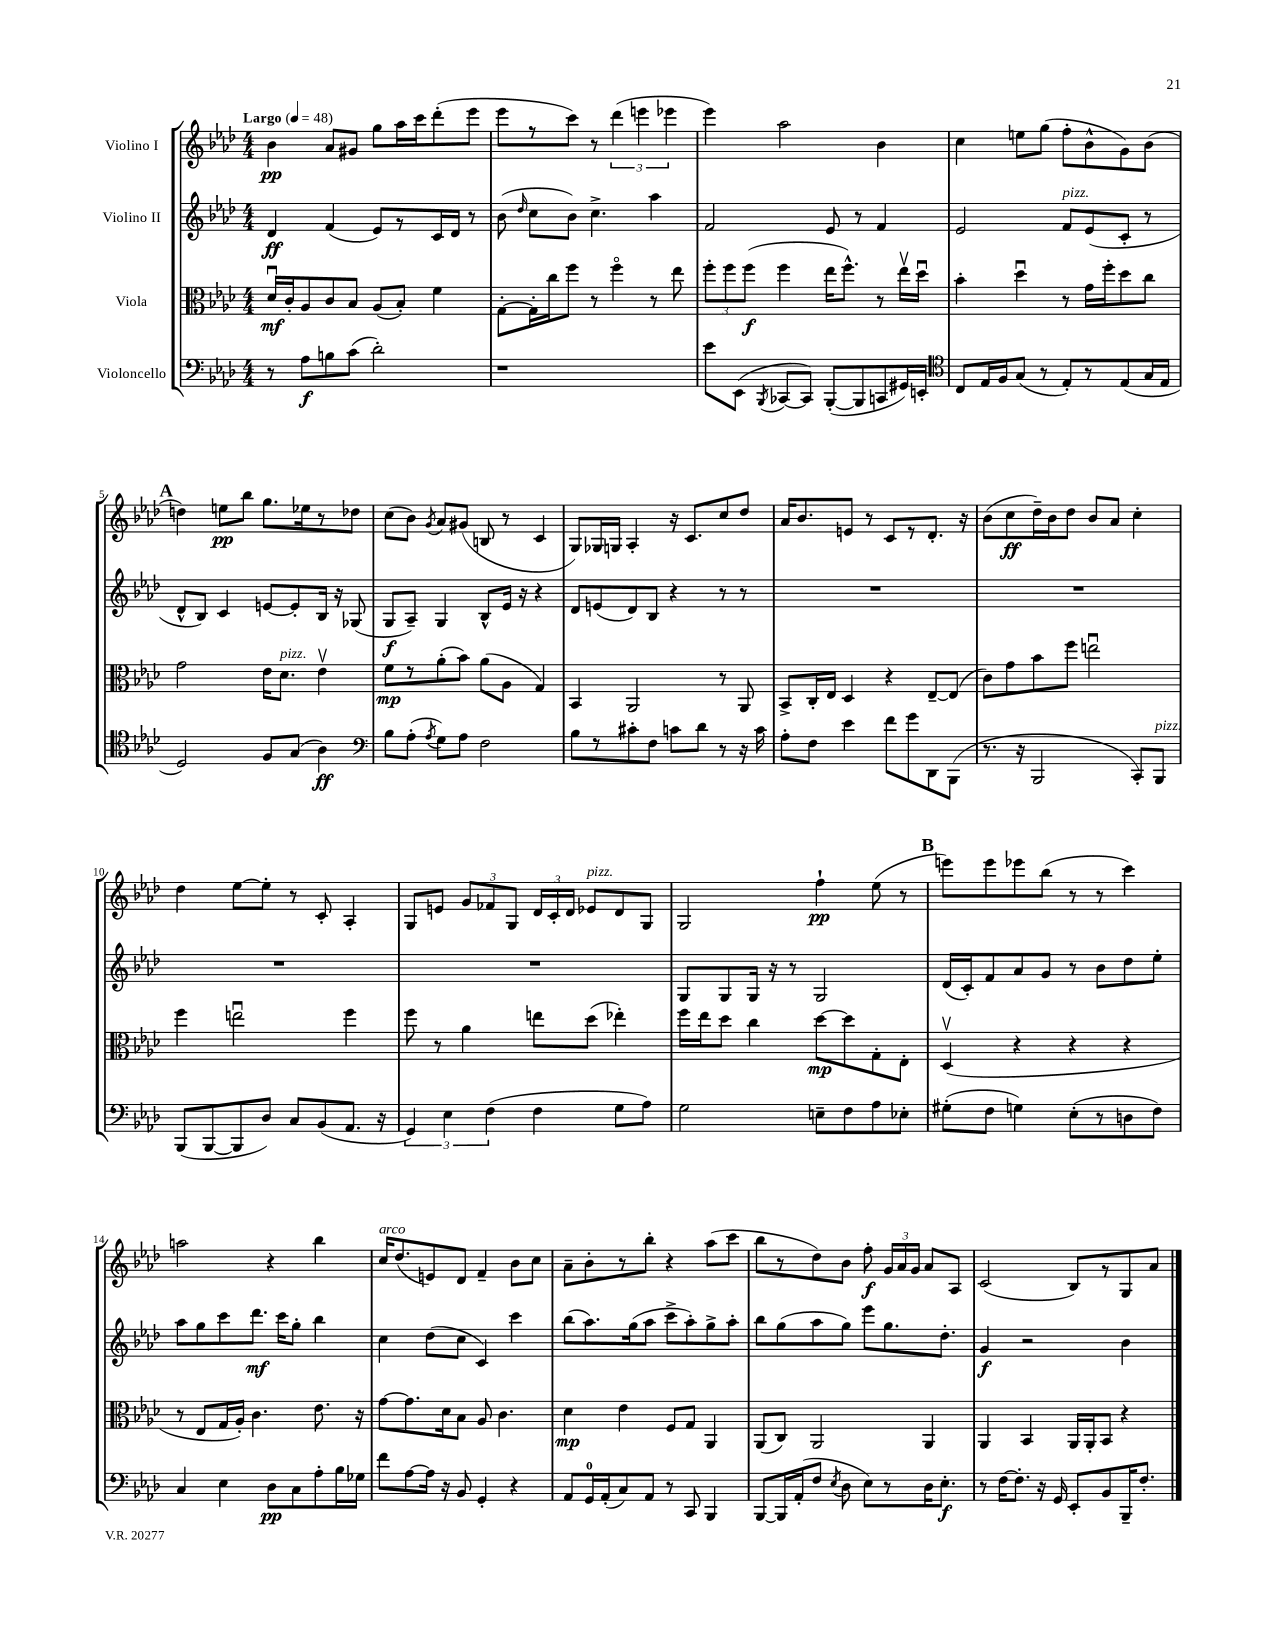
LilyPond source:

<<
\new StaffGroup <<
\new Staff = "s0" \with { instrumentName = "Violino I" } {
    \clef treble \key aes \major \numericTimeSignature \time 4/4 \tempo "Largo" 4 = 48
    \autoBeamOff bes'4\pp aes'8[ gis'8] g''8[ aes''16 c'''16 des'''8-.( ees'''8] |
    ees'''8[ r8 c'''8]) r8 \tuplet 3/2 { des'''4( e'''4 ees'''4 } |
    ees'''4) aes''2 bes'4 |
    c''4 e''8[ g''8]( f''8[-. bes'8-^ g'8) bes'8]( |
    \mark \markup { \bold "A" } d''4) e''8[\pp bes''8] g''8.[ ees''16 r8 des''8] |
    c''8[( bes'8]) \acciaccatura { g'8 } aes'8[ gis'8]( b8 r8 c'4 |
    g8[) ges16 g16] aes4-. r16 c'8.[ c''8 des''8] |
    aes'16[ bes'8. e'8] r8 c'8[ r8 des'8.]-. r16 |
    bes'8[( c''8\ff des''16--) bes'16 des''8] bes'8[ aes'8] c''4-. |
    des''4 ees''8[~ ees''8]-. r8 c'8-. aes4-. |
    g8[ e'8] \tuplet 3/2 { g'8[ fes'8 g8] } \tuplet 3/2 { des'16[ c'16-. des'16] } ees'8[^\markup { \italic "pizz." } des'8 g8] |
    g2 f''4-!\pp ees''8( r8 |
    \mark \markup { \bold "B" } e'''8[) e'''8 ees'''8 bes''8]( r8 r8 c'''4) |
    a''2 r4 bes''4 |
    c''16[^\markup { \italic "arco" } des''8.( e'8) des'8] f'4-- bes'8[ c''8] |
    aes'8[-- bes'8-. r8 bes''8]-. r4 aes''8[( c'''8] |
    bes''8[ r8 des''8) bes'8] f''8-.\f \tuplet 3/2 { g'16[ aes'16 g'16] } aes'8[ aes8] |
    c'2( bes8[) r8 g8 aes'8] \bar "|." |
}
\new Staff = "s1" \with { instrumentName = "Violino II" } {
    \clef treble \key aes \major \numericTimeSignature \time 4/4
    \autoBeamOff des'4\ff f'4( ees'8[) r8 c'16 des'16] r8 |
    bes'8( \grace { des''16 } c''8[ bes'8]) c''4.-> aes''4 |
    f'2 ees'8 r8 f'4 |
    ees'2 f'8[^\markup { \italic "pizz." } ees'8( c'8]-. r8 |
    \mark \markup { \bold "A" } des'8[-^ bes8]) c'4 e'8[~ e'8-. bes16] r16 ges8( |
    g8[\f aes8]--) g4 bes8[-^ ees'16] r16 r4 |
    des'8[ e'8( des'8) bes8] r4 r8 r8 |
    R1 |
    R1 |
    R1 |
    R1 |
    g8[ g8 g16] r16 r8 g2 |
    \mark \markup { \bold "B" } des'16[( c'16-.) f'8 aes'8 g'8] r8 bes'8[ des''8 ees''8]-. |
    aes''8[ g''8 c'''8 des'''8.]\mf c'''16[ g''8]-. bes''4 |
    c''4 des''8[( c''8] c'4) c'''4 |
    bes''8[( aes''8.) g''16( aes''8] c'''8[-> aes''8-.) g''8-> aes''8]-. |
    bes''8[ g''8( aes''8 g''8]) ees'''8[ g''8. des''8.]-. |
    g'4\f r2 bes'4 \bar "|." |
}
\new Staff = "s2" \with { instrumentName = "Viola" } {
    \clef alto \key aes \major \numericTimeSignature \time 4/4
    \autoBeamOff des'16[\downbow\mf c'16-. aes8 c'8 bes8] aes8[( bes8]-.) f'4 |
    g8[~-. g16-. c''16 f''8] r8 f''4\flageolet r8 ees''8 |
    \tuplet 3/2 { f''8[-. f''8 f''8]\f( } f''4 ees''16[ f''8.]-^) r8 ees''16[\upbow des''16]\downbow |
    bes'4-. des''4\downbow r8 g'16[ f''16-. des''8 c''8] |
    \mark \markup { \bold "A" } g'2 ees'16[ des'8.]^\markup { \italic "pizz." } ees'4\upbow |
    f'8[\mp r8 aes'8-.( bes'8]) aes'8[( aes8] g4) |
    bes,4 aes,2 r8 aes,8 |
    bes,8[-> c16-. ees16] des4 r4 ees8[~-- ees8]( |
    c'8[) g'8 bes'8 f''8] e''2\downbow |
    f''4 e''2\downbow f''4 |
    f''8 r8 aes'4 e''8[ des''8]( ees''4-.) |
    f''16[ ees''16 des''8] c''4 des''8[~\mp des''8 g8-. ees8]-. |
    \mark \markup { \bold "B" } des4\upbow( r4 r4 r4 |
    r8 ees8[ g16 aes16]-.) c'4. ees'8. r16 |
    g'8[~ g'8. des'16 bes8] aes8 c'4. |
    des'4\mp ees'4 f8[ g8] aes,4 |
    aes,8[( c8]) aes,2 aes,4 |
    aes,4 bes,4 aes,16[ aes,16-. bes,8] r4 \bar "|." |
}
\new Staff = "s3" \with { instrumentName = "Violoncello" } {
    \clef bass \key aes \major \numericTimeSignature \time 4/4
    \autoBeamOff r8 aes8[\f b8 c'8]( des'2-.) |
    r1 |
    ees'8[ ees,8]( \acciaccatura { bes,,8 } ces,8[~ ces,8]) bes,,8[~-.( bes,,8 c,8 gis,16) e,16]-. |
    \clef tenor c8[ ees16 f16 g8]( r8 ees8[-.) r8 ees8( g16 ees16] |
    \mark \markup { \bold "A" } des2) f8[ g8]( aes4\ff) |
    \clef bass bes8[ aes8]-.( \acciaccatura { aes8 } g8[) aes8] f2 |
    bes8[ r8 cis'8-. f8] c'8[ des'8] r8 r16 c'16 |
    aes8[-. f8] ees'4 f'8[ g'8 des,8 bes,,8]( |
    r8. r16 bes,,2 c,8[-.) bes,,8]^\markup { \italic "pizz." } |
    bes,,8[( bes,,8~ bes,,8 des8]) c8[ bes,8( aes,8.] r16 |
    \tuplet 3/2 { g,4) ees4 f4( } f4 g8[ aes8]) |
    g2 e8[-- f8 aes8 ees8]-. |
    \mark \markup { \bold "B" } gis8[-.( f8] g4) ees8[-.( r8 d8 f8]) |
    c4 ees4 des8[\pp c8 aes8-. bes16 ges16] |
    f'8[ aes8~ aes16] r16 bes,8 g,4-. r4 |
    aes,8[ g,16-0 aes,16-.( c8) aes,8] r8 c,8 bes,,4 |
    bes,,8[~ bes,,16 aes,16-.( f8] \acciaccatura { ees8 } des8 ees8[) r8 des16 ees8.]-.\f |
    r8 f16[~ f8.]-. r16 g,16 ees,8[-. bes,8 bes,,16-- f8.]-. \bar "|." |
}
>>
>>
